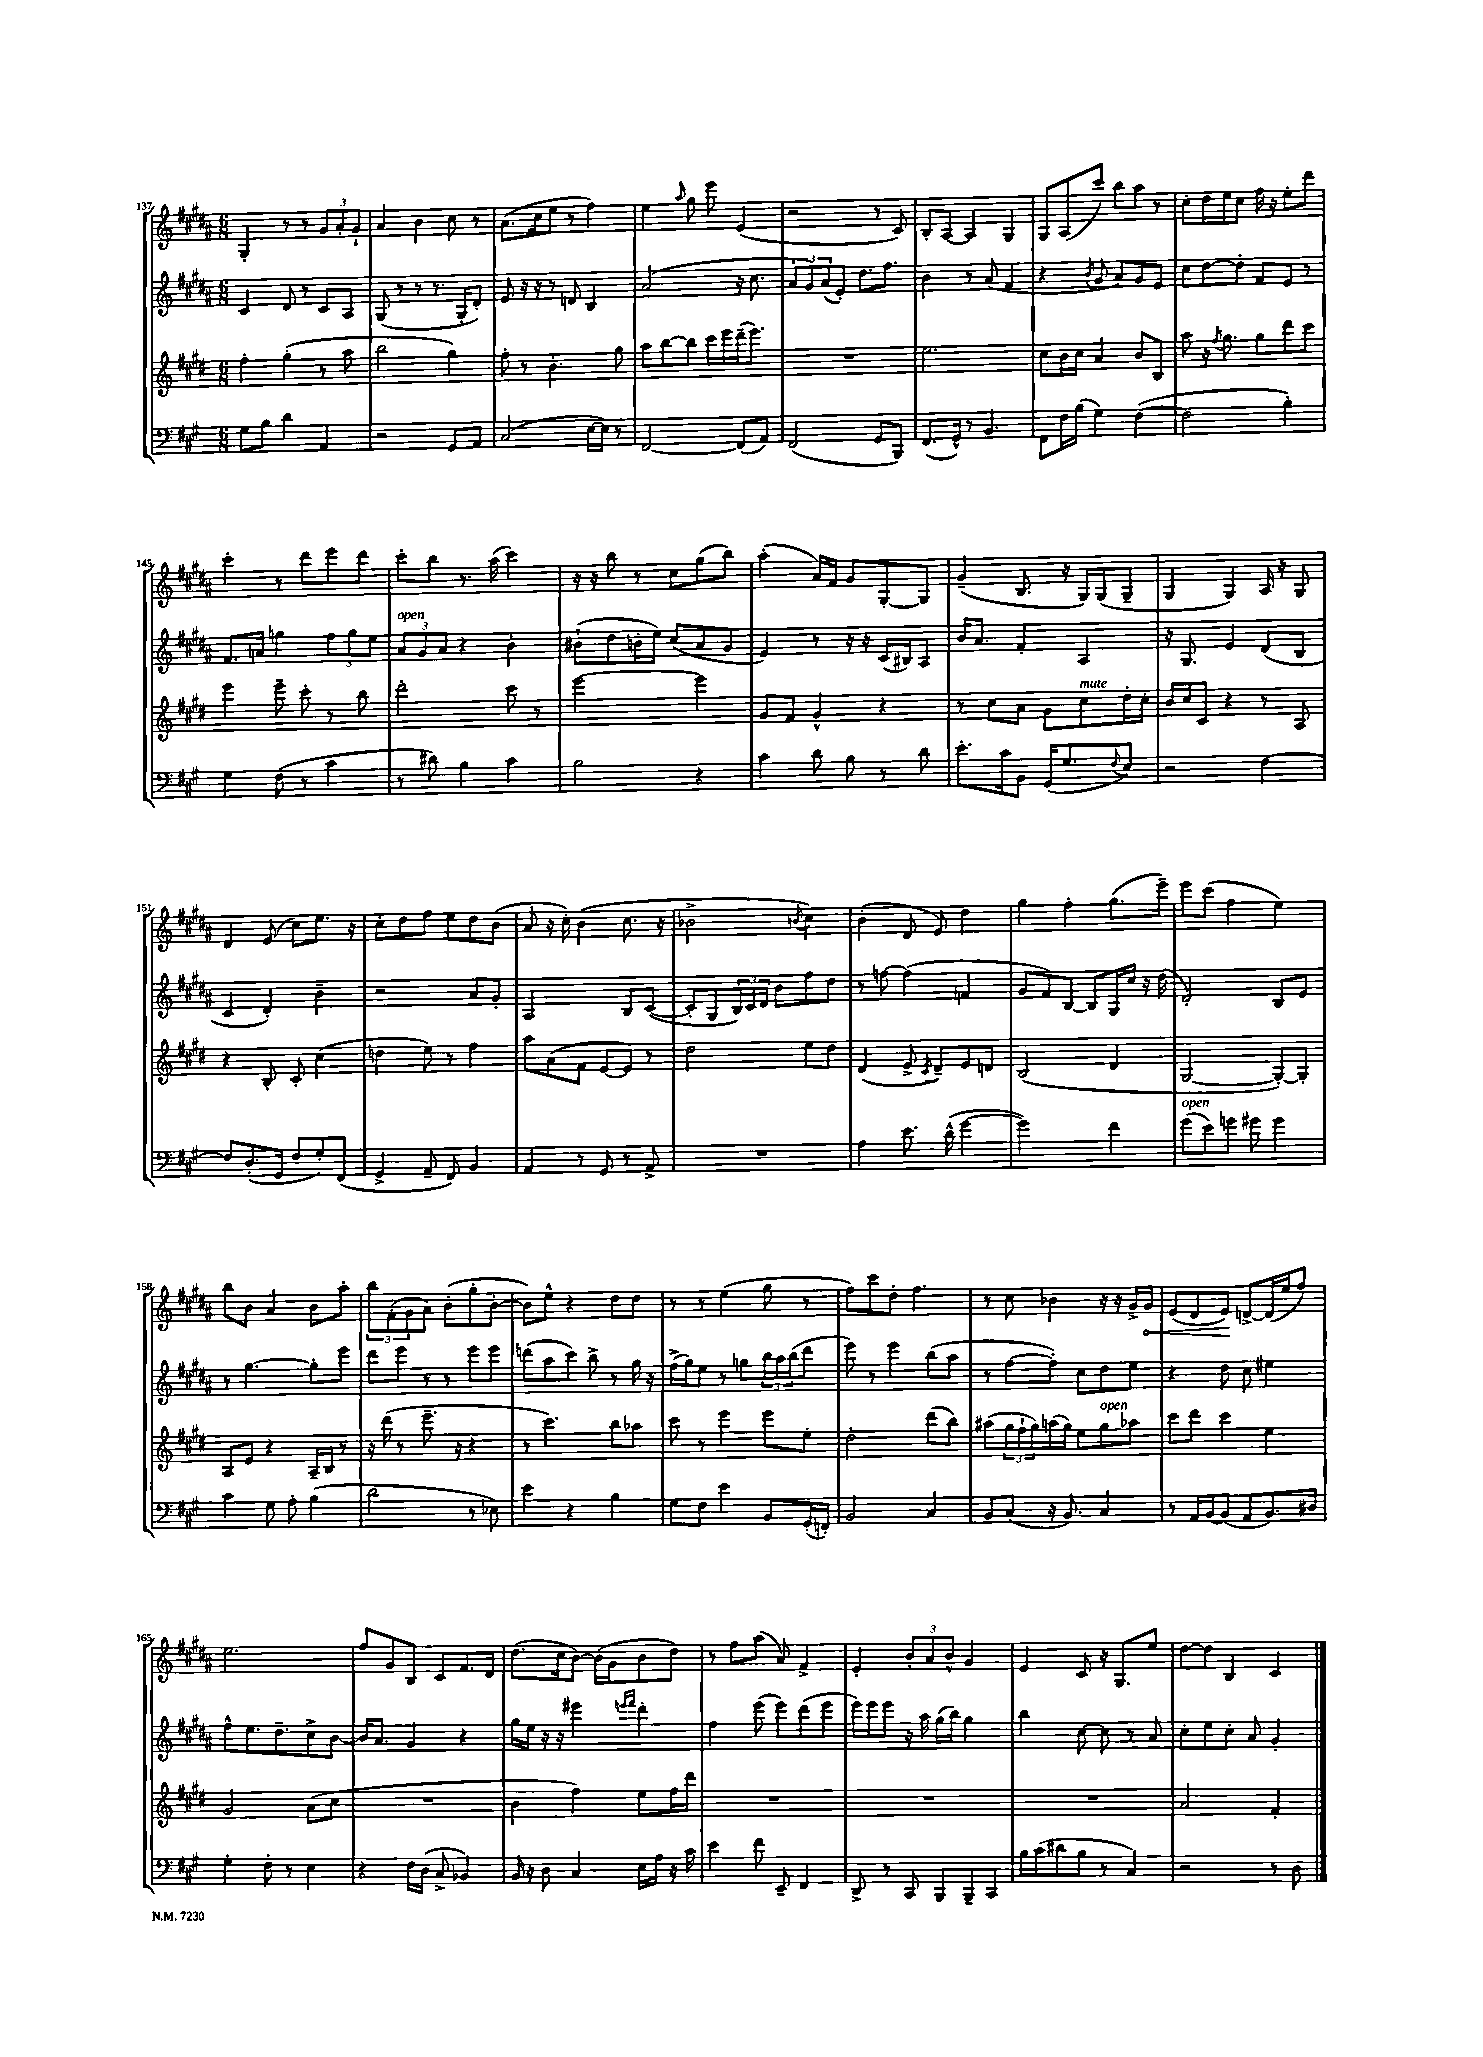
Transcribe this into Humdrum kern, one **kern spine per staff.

**kern	**kern	**kern	**kern
*staff4	*staff3	*staff2	*staff1
*clefF4	*clefG2	*clefG2	*clefG2
*k[f#c#g#]	*k[f#c#g#d#]	*k[f#c#g#d#a#]	*k[f#c#g#d#a#]
*M6/8	*M6/8	*M6/8	*M6/8
8G#	4ff#'	4c#	4G#'
8B	.	.	.
4d	(4gg#'	8d#	8r
.	.	8r	8r
4AA	8r	8c#	12g#
.	.	.	12a#'
.	8aa	8A#	.
.	.	.	12g#`
=	=	=	=
2r	2bb	(8G#	4a#
.	.	8r	.
.	.	8r	4b
.	.	8.r	.
8GG#	4gg#)	.	8cc#
.	.	16G#'	.
8AA	.	8d#')	8r
=	=	=	=
(2C#	8ff#'	8e	(8.a#
.	8r	16r	.
.	.	16r	16cc#
.	4.b'	8r	8ee
.	.	8d	8r
[16E	.	4B	4ff#)
16E])	.	.	.
8r	8gg#	.	.
=	=	=	=
[2FF#	8aa	(2a#	4ee
.	[8bb	.	.
.	.	.	16qqaa#
.	8bb]	.	8gg#
.	16ccc#	.	8eee
.	16eee	.	.
(8FF#]	(16ddd#~	16r	(4e
.	8.eee)	8.cc#	.
8AA)	.	.	.
=	=	=	=
(2FF#	2.r	12a#	2r
.	.	12g#)	.
.	.	(12a#	.
.	.	8e')	.
.	.	8.dd#	.
8GG#	.	.	8r
.	.	8.ff#	.
8BBB)	.	.	8c#)
=	=	=	=
(8.FF#	2.ee	4b	8B'
.	.	.	[8A#
16GG#^^)	.	.	.
8r	.	8r	4A#]
4.BB	.	(8a#	.
.	.	4f#	4G#
=	=	=	=
8FF#	8cc#	4r	8G#
16F#	16b	.	(8A#
(16B	16cc#	.	.
.	.	8qb	.
4G#)	4a	8g#	8ccc#)
.	.	8a#)	8bb
([4F#	8b	8g#	8aa#
.	8B	8e	8r
=	=	=	=
2F#]	8aa	8cc#	8cc#'
.	16r	[8dd#	16dd#
.	8qff#	.	.
.	8.gg#	.	16ee
.	.	8dd#']	8cc#
.	8gg#	8f#	16ff#
.	.	.	16r
4B')	8ddd#	8e	8ee'
.	8ccc#	8r	8ddd#
=	=	=	=
4G#	4eee	8.f#	4ccc#'
.	.	16a	.
(8F#	8eee~	4gg	8r
8r	8ccc#'	.	8ddd#
4c#	8r	12ff#	8eee
.	.	12gg	.
.	8bb	.	8ddd#
.	.	12ee	.
=	=	=	=
8r	2ddd#'	12a#	8ccc#'
.	.	12g#	.
8d#)	.	.	8bb
.	.	12a#	.
4B	.	4r	8.r
.	.	.	(16aa#
4c#	8ccc#	4b'	4ccc#)
.	8r	.	.
=	=	=	=
2B	[2eee	(8b#`	16r
.	.	.	16r
.	.	8dd#	8bb
.	.	16b'	8r
.	.	16ee)	.
.	.	(8cc#	8cc#
4r	4eee]	8a#	(8gg#
.	.	8g#	8bb)
=	=	=	=
4c#	8g#	4e)	(4aa#'
.	8f#	.	.
8d	4g#^^	8r	16a#)
.	.	.	16f#
8B	.	16r	8g#
.	.	16r	.
8r	4r	(16c#	[8G#'
.	.	16B#)	.
8d	.	8A#	8G#]
=	=	=	=
8.e'	8r	16b	(4g#~
.	.	8.a#	.
.	8cc#	.	.
16c#	.	.	.
8BB	8a	4f#'	8.B
(16GG#	8g#	.	.
8.G#	.	.	16r
.	8cc#	4A#	16G#)
.	.	.	(16G#
8qqF#	.	.	.
8E)	16dd#'	.	8G#~
.	16cc#'	.	.
=	=	=	=
2r	16b	16r	4G#
.	16cc#	8.G#	.
.	8c#	.	.
.	4r	4e	4G#)
[4F#	8r	(8d#	16A#
.	.	.	16r
.	8A	8B	8G#
=	=	=	=
8F#]	4r	4c#	4d#
(8.D'	.	.	.
.	8B'	4d#')	(8e
16GG#	.	.	.
8F#	8c#'	.	8cc#)
8G#')	(4cc#	4b~	8.ee
(8FF#	.	.	.
.	.	.	16r
=	=	=	=
4GG#^	4dd	2r	8cc#'
.	.	.	8dd#
8AA~	8ee)	.	8ff#
8FF#)	8r	.	8ee
4BB	4ff#	8a#	8dd#
.	.	8g#'	(8b
=	=	=	=
4AA	8aa	2A#	8a#
.	(8a	.	16r
.	.	.	16cc#')
8r	8f#	.	(4b
8GG#	[8e	.	.
8r	8e])	8B	8.cc#
8AA^	8r	([8c#	.
.	.	.	16r
=	=	=	=
2.r	2dd#	8c#']	2b-^
.	.	8G#	.
.	.	24B)	.
.	.	24c#	.
.	.	24d#	.
.	.	8b	.
.	.	.	8qb
.	8ee	8ff#	4cc#)
.	8dd#	8dd#	.
=	=	=	=
4A	(4d#	8r	(4b'
.	.	[8ff	.
8.e	8e^	(4ff]	8d#
.	8qc#	.	.
.	8d#~)	.	8e)
(16d^^	.	.	.
[4g#	8e	4f	4dd#
.	8d	.	.
=	=	=	=
2g#])	(2B	8g#	4gg#
.	.	8f#)	.
.	.	[8B	4ff#'
.	.	8B]	.
4f#	4d#	16G#	(8.gg#
.	.	16cc#	.
.	.	16r	.
.	.	(16dd#	16eee~)
=	=	=	=
(8g#	[2G#	2d#')	8eee
8e)	.	.	(8ccc#
8g	.	.	4ff#
8g#	.	.	.
4g#	8G#'_)	8B	4ee)
.	8G#']	8e	.
=	=	=	=
4c#	8A	8r	8bb
.	8e	[4.gg#	8b
8G#	4r	.	4a#
8A'	.	.	.
(4B	16A~	8gg#']	8b
.	16B	.	.
.	8r	8eee	8aa#'
=	=	=	=
2d	16r	8ddd#	12bb
.	(16ddd#	.	.
.	.	.	(12f#'
.	8r	8eee	.
.	.	.	12g#
.	8.eee~	8r	8a#)
.	.	8r	(8b'
.	16r	.	.
8r	4r	8eee	8gg#'
8E-)	.	8eee	[8b'
=	=	=	=
4e	8r	(8ddd	8b])
.	4.ccc#)	8aa#	8ee^^
4r	.	8ccc#)	4r
.	.	8bb^	.
4B	8bb	8r	8dd#
.	8aa-	16gg#	8dd#
.	.	16r	.
=	=	=	=
8G#	8ccc#	(16ff#^	8r
.	.	16gg#)	.
8F#	8r	8ee	8r
4e	4eee	8r	(4ee
.	.	8gg	.
8BB	8eee	24bb	8gg#
.	.	24aa#	.
.	.	(24bb	.
(16GG#'	8ee'	8ddd#	8r
16FF')	.	.	.
=	=	=	=
2BB	2dd#'	8eee)	8ff#)
.	.	8r	8ccc#
.	.	4eee	8dd#'
.	.	.	4.ff#
4C#	(8ddd#	(8bb	.
.	8bb)	8aa#	.
=	=	=	=
8BB	(8aa#	8r	8r
(8C#	24gg#	[8ff#	8cc#
.	24ff#`	.	.
.	24gg#)	.	.
16r	(16aa	8ff#'])	4b-
8.BB)	16gg#)	.	.
.	8ee	8cc#	.
4C#	8gg#	8dd#	16r
.	.	.	16r
.	8aa-	8ee	16g#^
.	.	.	16g#
=	=	=	=
8r	8ccc#	4r	(8e
16AA	8ddd#	.	8d#
[16BB	.	.	.
(8BB]	4ccc#	8dd#	8e)
8AA	.	8cc#	[8d^
8.BB)	4ee	4ee#	(16d]
.	.	.	16ee
.	.	.	8ff#)
16D#	.	.	.
=	=	=	=
4G#'	2g#	8ff#^^	2.ee
.	.	8.ee	.
8F#'	.	.	.
.	.	8.dd#~	.
8r	.	.	.
4E	(8a	8cc#^	.
.	8cc#	[8b	.
=	=	=	=
4r	2.r	16b]	8ff#
.	.	8.a#	.
.	.	.	8g#
16F#	.	4g#	8B
(16D	.	.	.
8C#^	.	.	8c#
4BB-)	.	4r	8.f#
.	.	.	16d#
=	=	=	=
16BB	4b	16gg#	(8.dd#
16r	.	16ee	.
8D	.	16r	.
.	.	16r	16cc#
4C#	4ff#)	4eee#	[8b)
.	.	.	(16b]
.	.	.	16g#
.	.	16qqeee	.
.	.	16qqfff#	.
16E	8ee	4ddd#'	8b
16A	.	.	.
16r	16ff#	.	8dd#)
16c#	16ddd#	.	.
=	=	=	=
4e	2.r	4ff#	8r
.	.	.	8ff#
8f#	.	(8eee	(8aa#
8EE~	.	8eee)	8a#)
4FF#	.	(8ddd#	4f#^
.	.	8eee	.
=	=	=	=
8DD^	2.r	16eee)	4e'
.	.	16eee	.
8r	.	8eee	.
8CC#	.	16r	12b'
.	.	16aa#	.
.	.	.	12a#
8BBB	.	(16gg#	.
.	.	.	12b^^
.	.	16bb)	.
8BBB~	.	4gg#	4g#
8CC#	.	.	.
=	=	=	=
16B	2.r	4bb	4e
(16c#	.	.	.
8d#	.	.	.
8B	.	[8cc#	8c#
8r	.	8cc#]	16r
.	.	.	8.G#
4C#)	.	8r	.
.	.	8a#	8ee
=	=	=	=
2r	2a	8cc#'	[8dd#
.	.	8ee	8dd#]
.	.	8cc#'	4B
.	.	8a#	.
8r	4f#'	4g#'	4c#
8D	.	.	.
==	==	==	==
*-	*-	*-	*-
